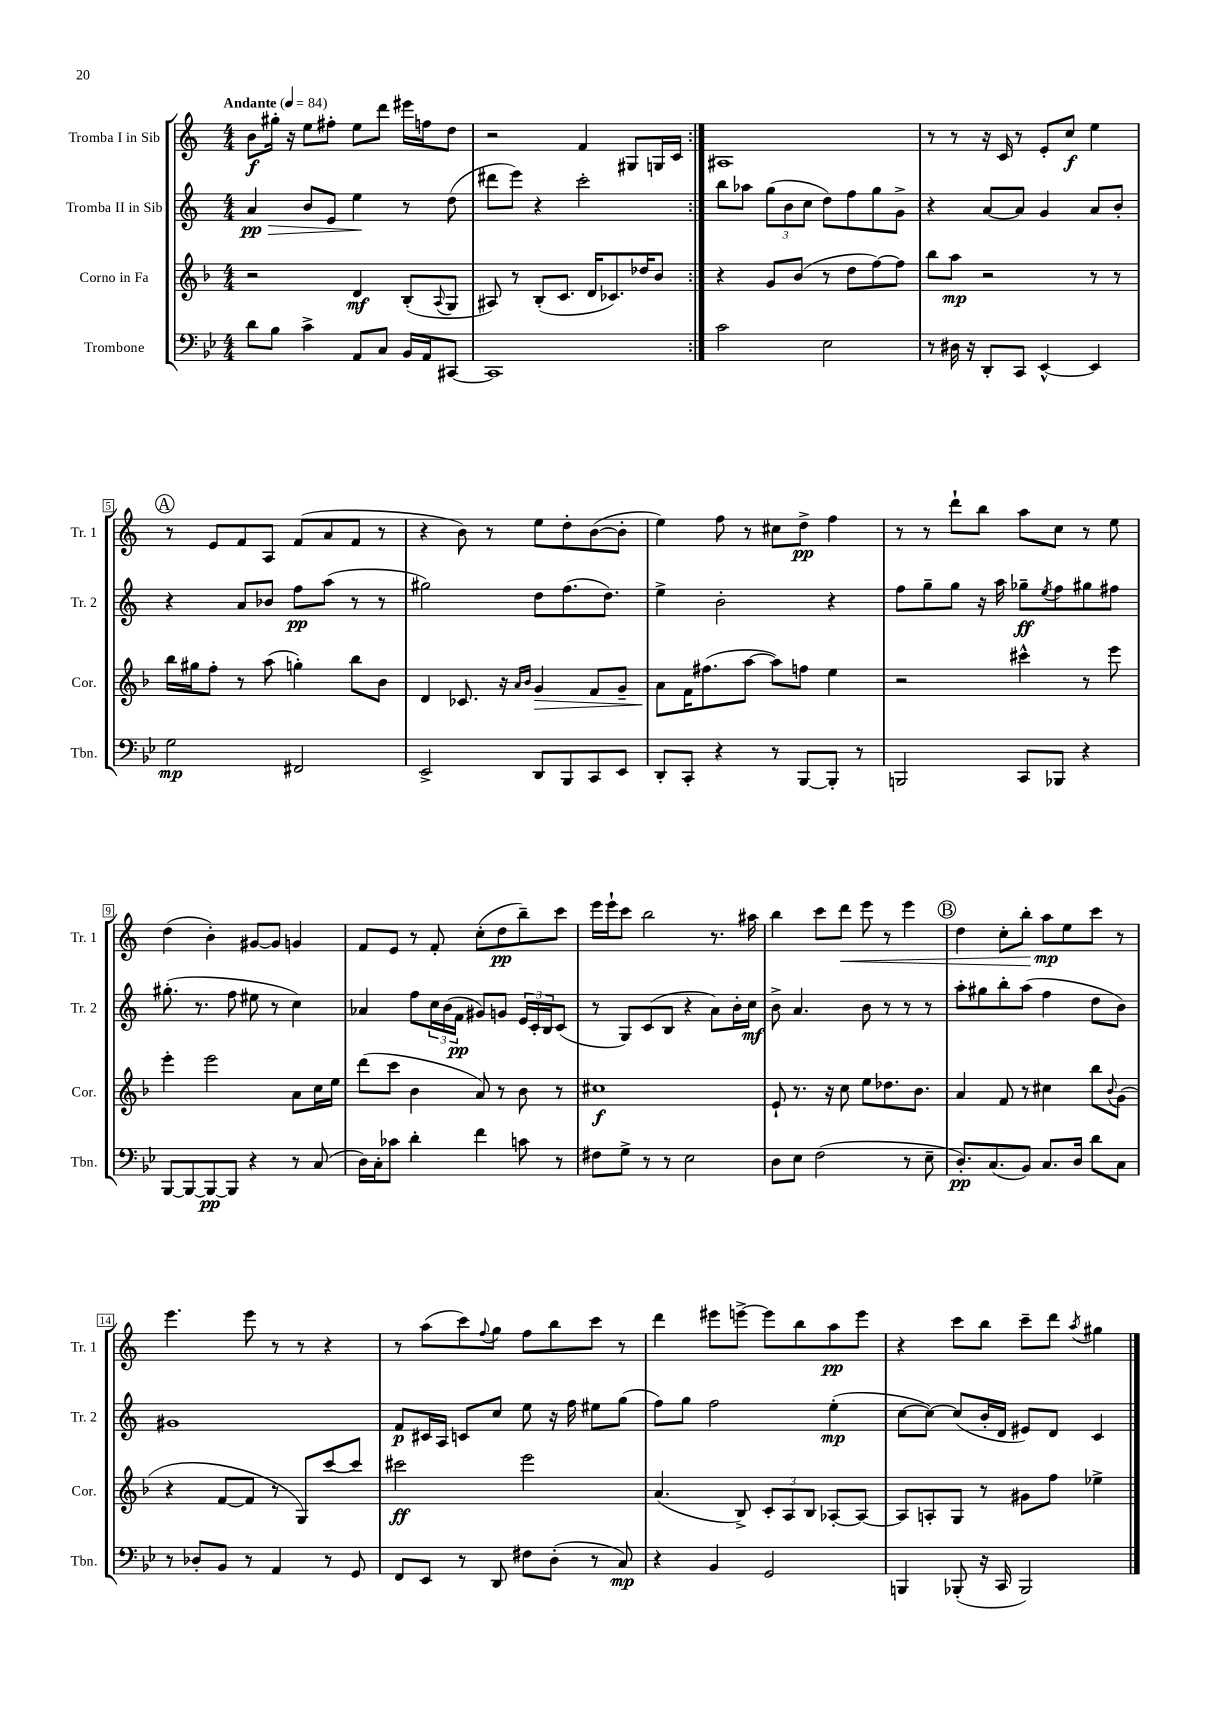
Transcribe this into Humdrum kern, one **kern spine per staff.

**kern	**dynam	**kern	**dynam	**kern	**dynam	**kern	**dynam
*part4	*part4	*part3	*part3	*part2	*part2	*part1	*part1
*staff4	*staff4	*staff3	*staff3	*staff2	*staff2	*staff1	*staff1
*I"Trombone	*	*I"Corno in Fa	*	*I"Tromba II in Sib	*	*I"Tromba I in Sib	*
*I'Tbn.	*	*I'Cor.	*	*I'Tr. 2	*	*I'Tr. 1	*
*clefF4	*	*clefG2	*	*clefG2	*	*clefG2	*
*k[b-e-]	*	*k[b-]	*	*k[]	*	*k[]	*
*M4/4	*	*M4/4	*	*M4/4	*	*M4/4	*
*MM84	*	*MM84	*	*MM84	*	*MM84	*
=1	=1	=1	=1	=1	=1	=1	=1
!	!	!	!	!	!	!LO:TX:a:B:t=Andante	!
!	!	!	!	!	!LO:HP:b	!	!
8d\L	.	2r	.	4a/	> pp	8b\L	f
8B-\J	.	.	.	.	.	16gg#X'\Jk	.
.	.	.	.	.	.	16r	.
4c^\	.	.	.	8b/L	.	8ee\L	.
.	.	.	.	8e/J	.	8ff#X'\J	.
8AA/L	.	4d/	mf	4ee\	.	8ee\L	.
8C/J	.	.	.	.	.	8ddd\J	.
16BB-/LL	.	(8B-'/L	.	8r	]	16eee#X\LL	.
16AA/J	.	.	.	.	.	16ffn\J	.
.	.	8qqA/	.	.	.	.	.
[8CC#X/J	.	8G/J	.	(8dd\	.	8dd\J	.
=2	=2	=2	=2	=2	=2	=2	=2
1CC#]	.	8A#X/)	.	8ddd#X\L	.	2r	.
.	.	8r	.	8eee\J)	.	.	.
.	.	(8B-'/L	.	4r	.	.	.
.	.	8.c/J	.	.	.	.	.
.	.	.	.	2ccc'\	.	4f/	.
.	.	16d/KL	.	.	.	.	.
.	.	8.c-X/)	.	.	.	.	.
.	.	.	.	.	.	8G#X/L	.
.	.	16dd-X/K	.	.	.	.	.
.	.	8b-/J	.	.	.	16Gn/L	.
.	.	.	.	.	.	16c/JJ	.
=3:|!	=3:|!	=3:|!	=3:|!	=3:|!	=3:|!	=3:|!	=3:|!
2c\	.	4r	.	8bb\L	.	1A#X	.
.	.	.	.	8aa-X\J	.	.	.
.	.	8g/L	.	(12gg\L	.	.	.
.	.	.	.	12b\	.	.	.
.	.	(8b-/J	.	.	.	.	.
.	.	.	.	12cc\J	.	.	.
2E-\	.	8r	.	8dd\L)	.	.	.
.	.	8dd\L	.	8ff\	.	.	.
.	.	[8ff\)	.	8gg\	.	.	.
.	.	8ff\J]	.	8g^\J	.	.	.
=4	=4	=4	=4	=4	=4	=4	=4
8r	.	8bb-\L	.	4r	.	8r	.
16D#X\	.	8aa\J	mp	.	.	8r	.
16r	.	.	.	.	.	.	.
8DD'/L	.	2r	.	[8a/L	.	16r	.
.	.	.	.	.	.	16c/	.
8CC/J	.	.	.	8a/J]	.	8r	.
[4EE-^^/	.	.	.	4g/	.	8e'/L	.
.	.	.	.	.	.	8cc/J	f
4EE-/]	.	8r	.	8a/L	.	4ee\	.
.	.	8r	.	8b'/J	.	.	.
!!LO:LB:g=z
!!LO:REH:place=s1:t=A
=5	=5	=5	=5	=5	=5	=5	=5
2G\	mp	16bb-\LL	.	4r	.	8r	.
.	.	16gg#X\J	.	.	.	.	.
.	.	8ff'\J	.	.	.	8e/L	.
.	.	8r	.	8a/L	.	8f/	.
.	.	(8aa\	.	8b-X/J	.	8A/J	.
2FF#X/	.	4ggn'\)	.	8ff\L	pp	(8f/L	.
.	.	.	.	(8aa\J	.	8a/	.
.	.	8bb-\L	.	8r	.	8f/J	.
.	.	8b-\J	.	8r	.	8r	.
=6	=6	=6	=6	=6	=6	=6	=6
2EE-^/	.	4d/	.	2gg#X\)	.	4r	.
.	.	8.c-X/	.	.	.	8b\)	.
.	.	.	.	.	.	8r	.
.	.	16r	.	.	.	.	.
.	.	16qqa/LL	.	.	.	.	.
.	.	16qqb-/JJ	.	.	.	.	.
!	!	!	!LO:HP:b	!	!	!	!
8DD/L	.	4g/	>	8dd\L	.	8ee\L	.
8BBB-/	.	.	.	(8.ff\	.	8dd'\	.
8CC/	.	8f/L	.	.	.	([8b\	.
.	.	.	.	8.dd\J)	.	.	.
8EE-/J	.	8g~/J	.	.	.	8b'\J]	.
=7	=7	=7	=7	=7	=7	=7	=7
8DD'/L	.	8a\L	.	4ee^\	.	4ee\)	.
8CC'/J	.	16f\K	]	.	.	.	.
.	.	(8.ff#X\	.	.	.	.	.
4r	.	.	.	2b'\	.	8ff\	.
.	.	[8aa\J	.	.	.	8r	.
8r	.	8aa\L])	.	.	.	8cc#X\L	.
[8BBB-/L	.	8ffn\J	.	.	.	8dd^\J	pp
8BBB-'/J]	.	4ee\	.	4r	.	4ff\	.
8r	.	.	.	.	.	.	.
=8	=8	=8	=8	=8	=8	=8	=8
2BBBn/	.	2r	.	8ff\L	.	8r	.
.	.	.	.	8gg~\	.	8r	.
.	.	.	.	8gg\J	.	8ddd`\L	.
.	.	.	.	16r	.	8bb\J	.
.	.	.	.	16aa\	.	.	.
8CC/L	.	4ccc#X^^\	.	8gg-X~\L	ff	8aa\L	.
.	.	.	.	8qee/	.	.	.
8BBB-X/J	.	.	.	8ff\	.	8cc\J	.
4r	.	8r	.	8gg#X\	.	8r	.
.	.	8eee\	.	8ff#X\J	.	8ee\	.
!!LO:LB:g=z
=9	=9	=9	=9	=9	=9	=9	=9
[8BBB-/L	.	4eee'\	.	(8.gg#X'\	.	(4dd\	.
8BBB-/_	.	.	.	.	.	.	.
.	.	.	.	8.r	.	.	.
8BBB-/_	pp	2eee\	.	.	.	4b'\)	.
8BBB-/J]	.	.	.	8ff\	.	.	.
4r	.	.	.	8ee#X\	.	[8g#X/L	.
.	.	.	.	8r	.	8g#/J]	.
8r	.	8a\L	.	4cc\)	.	4gn/	.
(8C/	.	16cc\L	.	.	.	.	.
.	.	16ee\JJ	.	.	.	.	.
=10	=10	=10	=10	=10	=10	=10	=10
16D\LL)	.	(8ddd\L	.	4a-X/	.	8f/L	.
16C'\J	.	.	.	.	.	.	.
8c-X\J	.	8ccc\J	.	.	.	8e/J	.
4d'\	.	4b-\	.	8ff\L	.	8r	.
.	.	.	.	24cc\L	.	8f'/	.
.	.	.	.	(24b\	.	.	.
.	.	.	.	24f\JJ	pp	.	.
4f\	.	8a/)	.	8g#X/L)	.	(8cc'\L	.
.	.	8r	.	8gn/J	.	8dd\	pp
8cn\	.	8b-\	.	24e/LL	.	8bb~\)	.
.	.	.	.	24c'/	.	.	.
.	.	.	.	24B/J	.	.	.
8r	.	8r	.	(8c/J	.	8ccc\J	.
=11	=11	=11	=11	=11	=11	=11	=11
8F#X\L	.	1cc#X	f	8r	.	16eee\LL	.
.	.	.	.	.	.	16eee`\J	.
8G^\J	.	.	.	8G/L)	.	8ccc\J	.
8r	.	.	.	(8c/	.	2bb\	.
8r	.	.	.	8B/J	.	.	.
2E-\	.	.	.	4r	.	.	.
.	.	.	.	8a\L)	.	8.r	.
.	.	.	.	16b'\L	.	.	.
.	.	.	.	16cc\JJ	mf	16aa#X\	.
=12	=12	=12	=12	=12	=12	=12	=12
8D\L	.	8e`/	.	8b^\	.	4bb\	.
8E-\J	.	8.r	.	4.a/	.	.	.
(2F\	.	.	.	.	.	8ccc\L	.
.	.	16r	.	.	.	.	.
!	!	!	!	!	!	!	!LO:HP:b
.	.	8cc\	.	.	.	8ddd\J	<
.	.	8ee\L	.	8b\	.	8eee\	.
.	.	8.dd-X\	.	8r	.	8r	.
8r	.	.	.	8r	.	4eee\	.
.	.	8.b-\J	.	.	.	.	.
8E-~\	.	.	.	8r	.	.	.
!!LO:REH:place=s1:t=B
=13	=13	=13	=13	=13	=13	=13	=13
8.D'/L)	pp	4a/	.	8aa'\L	.	4dd\	.
.	.	.	.	8gg#X\	.	.	.
(8.C/	.	.	.	.	.	.	.
.	.	8f/	.	8bb'\	.	8cc'\L	.
8BB-/J)	.	8r	.	(8aa\J	.	8bb'\J	.
8.C/L	.	4cc#X\	.	4ff\	.	8aa\L	[ mp
.	.	.	.	.	.	8ee\	.
16D/Jk	.	.	.	.	.	.	.
8d\L	.	8bb-\L	.	8dd\L	.	8ccc\J	.
.	.	8qqb-/	.	.	.	.	.
8C\J	.	(8g\J	.	8b\J)	.	8r	.
!!LO:LB:g=z
=14	=14	=14	=14	=14	=14	=14	=14
8r	.	4r	.	1g#X	.	4.eee\	.
8D-X'/L	.	.	.	.	.	.	.
8BB-/J	.	[8f/L	.	.	.	.	.
8r	.	8f/J]	.	.	.	8eee\	.
4AA/	.	8r	.	.	.	8r	.
.	.	8G/L)	.	.	.	8r	.
8r	.	[8ccc/	.	.	.	4r	.
8GG/	.	8ccc/J]	.	.	.	.	.
=15	=15	=15	=15	=15	=15	=15	=15
8FF/L	.	2ccc#X\	ff	8f/L	p	8r	.
8EE-/J	.	.	.	16c#X/L	.	(8aa\L	.
.	.	.	.	16A/JJ	.	.	.
8r	.	.	.	8cn/L	.	8ccc\)	.
.	.	.	.	.	.	8qqff/	.
8DD/	.	.	.	8cc/J	.	8gg\J	.
8F#X\L	.	2eee\	.	8ee\	.	8ff\L	.
(8D'\J	.	.	.	16r	.	8bb\	.
.	.	.	.	16ff\	.	.	.
8r	.	.	.	8ee#X\L	.	8ccc\J	.
8C/)	mp	.	.	(8gg\J	.	8r	.
=16	=16	=16	=16	=16	=16	=16	=16
4r	.	(4.a/	.	8ff\L)	.	4ddd\	.
.	.	.	.	8gg\J	.	.	.
4BB-/	.	.	.	2ff\	.	8eee#X\L	.
.	.	8B-^/)	.	.	.	[8eeen^\J	.
2GG/	.	12c'/L	.	.	.	8eee\L]	.
.	.	12A/	.	.	.	.	.
.	.	.	.	.	.	8bb\	.
.	.	12B-/J	.	.	.	.	.
.	.	[8A-X'/L	.	(4ee'\	mp	8aa\	pp
.	.	8A-/J_	.	.	.	8eee\J	.
=17	=17	=17	=17	=17	=17	=17	=17
4BBBn/	.	8A-/L]	.	[8cc\L	.	4r	.
.	.	8An'/	.	8cc\J_)	.	.	.
(8BBB-X'/	.	8G/J	.	(8cc/L]	.	8ccc\L	.
16r	.	8r	.	16b'/L	.	8bb\J	.
16CC/	.	.	.	16d/JJ	.	.	.
2BBB-/)	.	8g#X\L	.	8e#X/L)	.	8ccc~\L	.
.	.	8ff\J	.	8d/J	.	8ddd\J	.
.	.	.	.	.	.	8qaa/	.
.	.	4ee-X^\	.	4c/	.	4gg#X\	.
==	==	==	==	==	==	==	==
*-	*-	*-	*-	*-	*-	*-	*-
